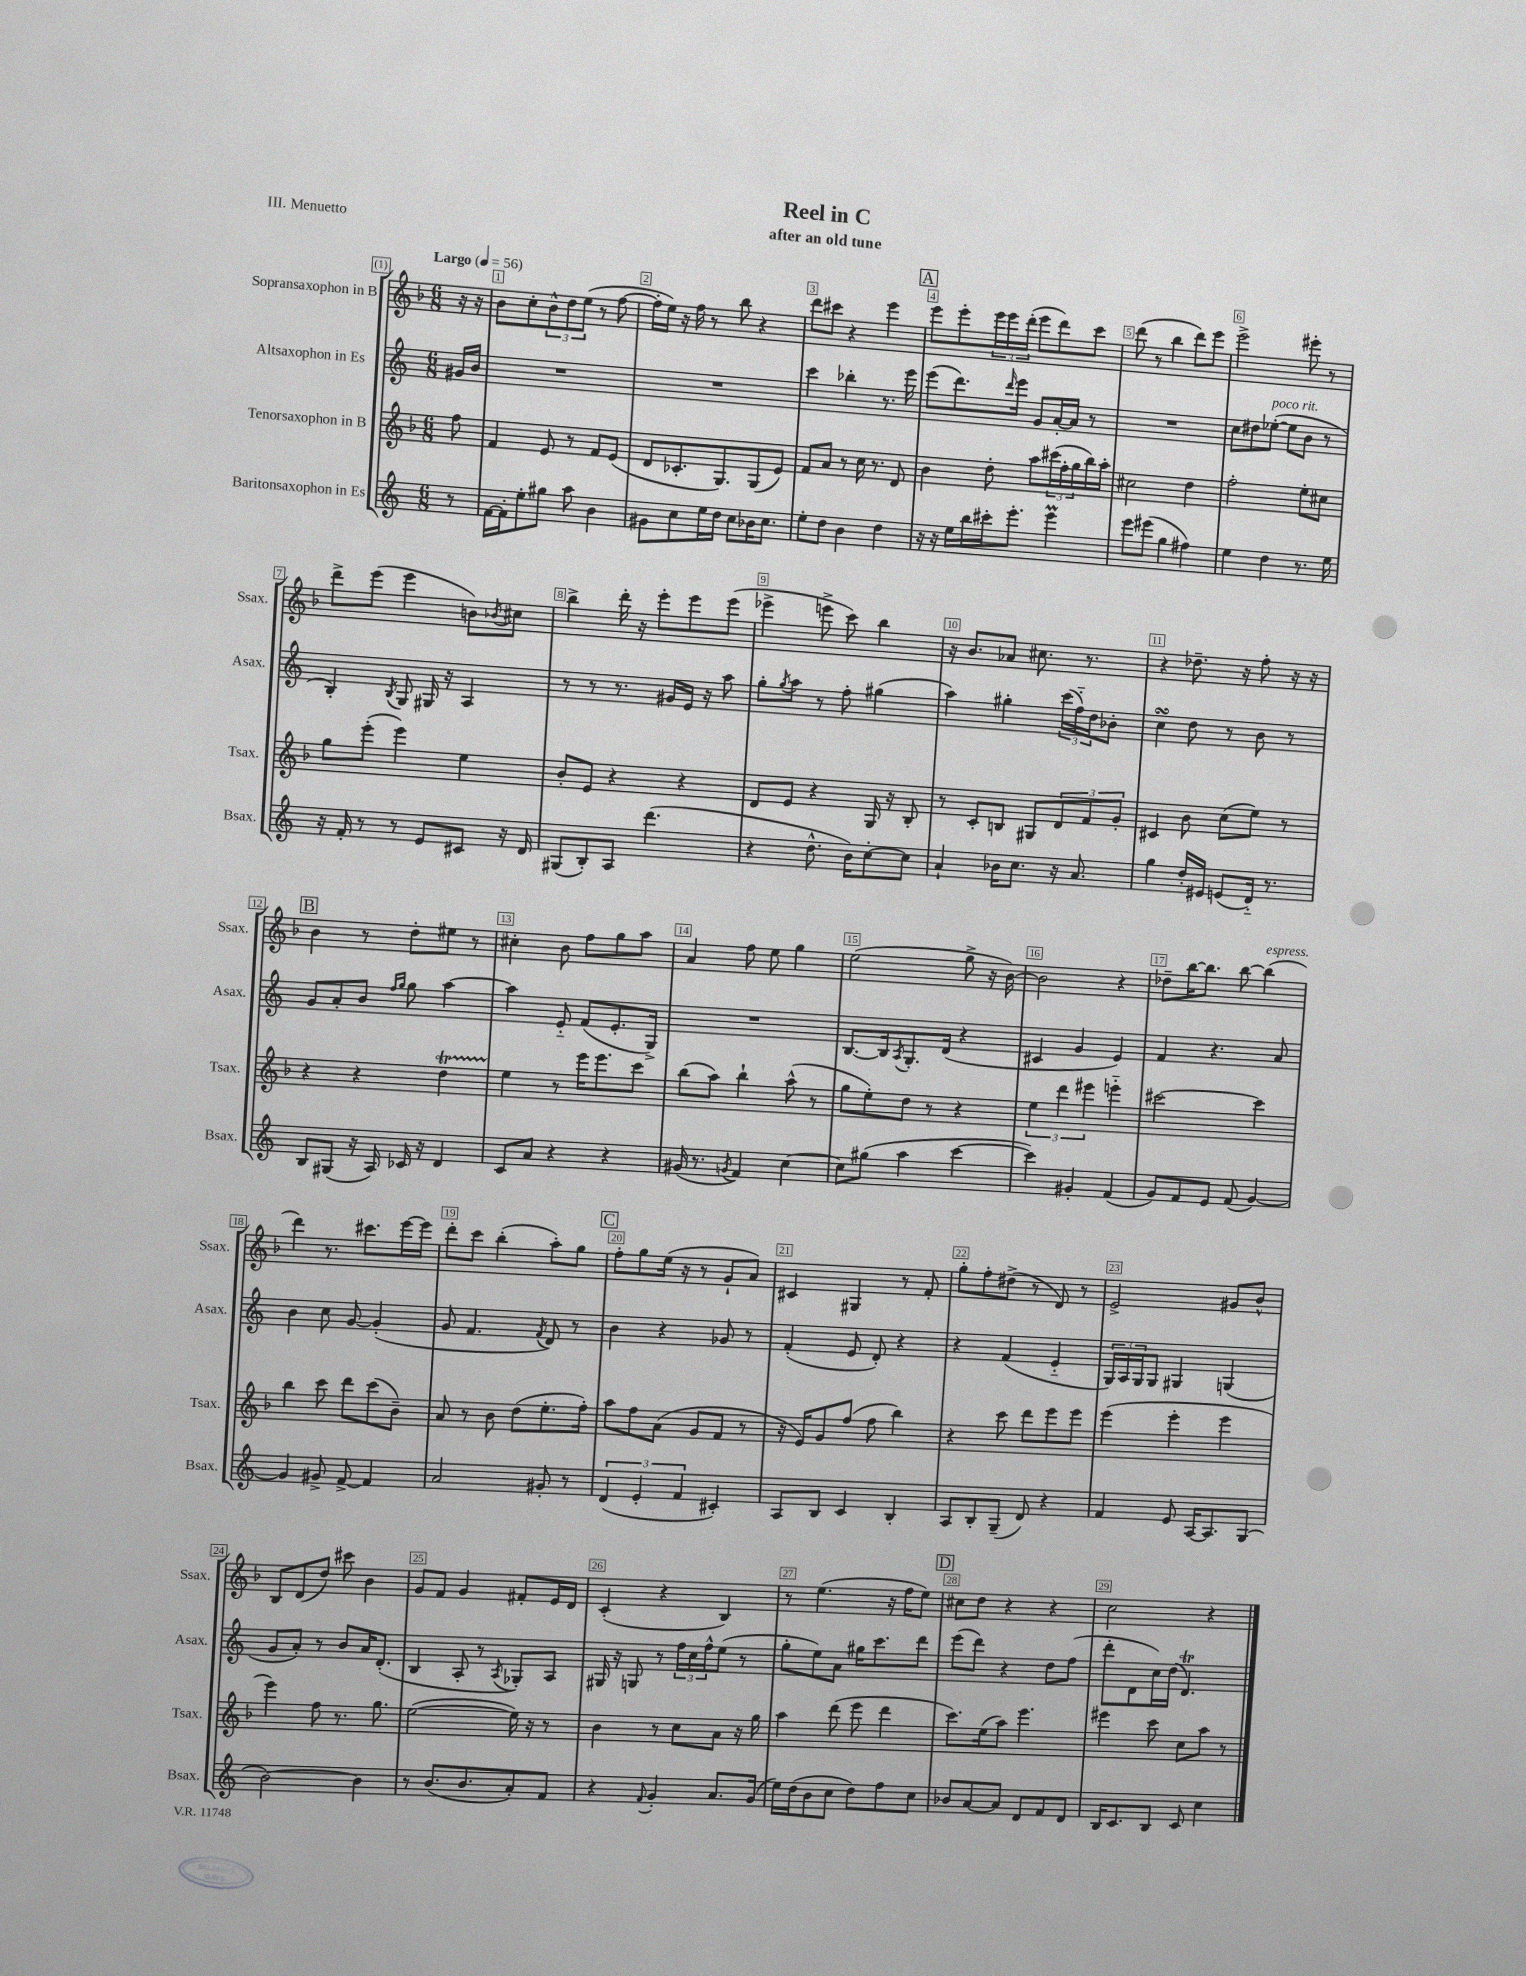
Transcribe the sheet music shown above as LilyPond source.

\header { title = "Reel in C" subtitle = "after an old tune" piece = "III. Menuetto" }
<<
\new StaffGroup <<
\new Staff = "s0" \with { instrumentName = "Sopransaxophon in B" shortInstrumentName = "Ssax." } {
    \clef treble \key f \major \numericTimeSignature \time 6/8 \partial 8 \tempo "Largo" 4 = 56
    r16 r16 |
    bes'8 c''8-. \tuplet 3/2 { bes'8-^ d''8 e''8( } r8 f''8~ |
    f''16-. e''16) r16 f''16 r8 bes''8 r4 |
    d'''8 cis'''8 r4 e'''4 |
    \mark \markup { \box "A" } e'''8 e'''8-. \tuplet 3/2 { e'''16 e'''16 d'''16-.( } e'''8 d'''8) c'''8 |
    d'''8( r8 bes''4 d'''8) e'''8 |
    e'''2-> eis'''8-. r8 |
    d'''8-> e'''8( e'''4 b'8) \acciaccatura { bes'8 } cis''8 |
    bes''4-> d'''16-. r16 e'''8-. e'''8 e'''8( |
    ees'''4-> e'''8-> c'''8) bes''4 |
    r16 bes'8. aes'8 cis''8. r8. |
    r4 des''8.-- r16 f''8-. r16 r16 |
    \mark \markup { \box "B" } bes'4 r8 d''8-. eis''8 r8 |
    cis''4-. bes'8 f''8 g''8 a''8 |
    a'4 f''8 e''8 g''4 |
    e''2( g''8-> r16 bes'16~) |
    bes'2 r4 |
    des''8-- bes''16~ bes''8. bes''8~ bes''4^\markup { \italic "espress." }( |
    d'''4) r8. cis'''8. e'''16~ e'''16 |
    d'''8-. c'''8 bes''4-.( a''8-.) g''8 |
    \mark \markup { \box "C" } f''8-. g''8 e''16( r16 r8 g'8-! a'8) |
    cis'4 gis4 r8 f'8-. |
    g''8-. f''8-. dis''8->( r8 d'8) r8 |
    e'2-> gis'8 bes'8-^ |
    bes8 d'8( d''8) cis'''8 bes'4 |
    g'8 f'8 g'4 fis'8-. e'16 d'16 |
    c'4-.( r4 bes4) |
    r8 e''4.( r16 f''16 e''8) |
    \mark \markup { \box "D" } cis''8 d''8 r4 r4 |
    c''2 r4 \bar "|." |
}
\new Staff = "s1" \with { instrumentName = "Altsaxophon in Es" shortInstrumentName = "Asax." } {
    \clef treble \key c \major \numericTimeSignature \time 6/8 \partial 8
    gis'16 b'16 |
    R2. |
    R2. |
    c'''4 bes''4-. r8. e'''16 |
    \mark \markup { \box "A" } e'''8( d'''8.) \grace { d'''16 } e'''16 g'8 a'16~-. a'16 r8 |
    R2. |
    c''8 dis''8 ees''8~-.^\markup { \italic "poco rit." }( ees''8 b'8 r8 |
    b4-.) \acciaccatura { b8 } g8 gis16 r16 a4 |
    r8 r8 r8. gis'16 e'16 r16 a''8 |
    g''8-. \acciaccatura { g''8 } a''8 r8 f''8-. gis''4( |
    a''4) gis''4-. \tuplet 3/2 { c'''16( f''16-_) d''16 } bes'8-. |
    c''4\turn d''8 r8 b'8 r8 |
    \mark \markup { \box "B" } g'8 a'8-. b'8 \grace { f''16 g''16 } g''8 a''4~ |
    a''4 e'8-_ f'8( e'8.-. g16->) |
    R2. |
    b8.~ b16 \acciaccatura { a8 } g8.-. d'16( r4 |
    cis'4 g'4 e'4) |
    f'4 r4. a'8 |
    b'4 c''8 g'8~ g'4-.( |
    g'8 f'4. \acciaccatura { f'8 } d'8) r8 |
    \mark \markup { \box "C" } b'4 r4 ges'8 r8 |
    f'4-.( e'8 d'8-.) r4 |
    r4 f'4( e'4-_ |
    \tuplet 3/2 { g16) a16 g16 } g8 gis4 g4( |
    g'8 a'8-.) r8 b'8 a'16 d'8.-.( |
    b4 a8-. r8 \acciaccatura { a8 } ges8-.) a8 |
    gis16 r16 g8 r8 \tuplet 3/2 { f''16 c''16 f''16-^ } e''8( r8 |
    g''8-. e''8) a'8 gis''16 c'''8. d'''8 |
    \mark \markup { \box "D" } e'''8( d'''8) r4 d''8 f''8( |
    d'''8-. d'8 c''16) d''16( d'4.\trill) \bar "|." |
}
\new Staff = "s2" \with { instrumentName = "Tenorsaxophon in B" shortInstrumentName = "Tsax." } {
    \clef treble \key f \major \numericTimeSignature \time 6/8 \partial 8
    f''8 |
    f'4 e'8 r8 f'8 e'8( |
    d'8 ces'8.-. g8.) g8( e'8) |
    f'8 a'8 r8 c''16 r8. d'8 |
    \mark \markup { \box "A" } bes'4 d''8-. a''8 \tuplet 3/2 { cis'''16( f''16-. g''16 } bes''16) a''16-. |
    cis''2 d''4 |
    f''2-. e''8-. cis''8 |
    g''8 e'''8-.( e'''4) e''4 |
    bes'8-. e'8 r4 r4 |
    d'8 e'8 r4 g16 r16 bes8-. |
    r8 c'8-. b8 gis8 \tuplet 3/2 { d'8 f'8 g'8-. } |
    cis'4 bes'8 c''8( e''8) r8 |
    \mark \markup { \box "B" } r4 r4 d''4\startTrillSpan |
    e''4\stopTrillSpan r8 e'''16 e'''8. c'''8 |
    bes''8( a''8) bes''4-! a''8-^( r8 |
    g''8 e''8-.) d''8 r8 r4 |
    \tuplet 3/2 { e''4 d'''4 eis'''4 } e'''4-_ |
    cis'''2~ cis'''4 |
    bes''4 c'''8 d'''8 c'''8( bes'8--) |
    a'8 r8 bes'8 d''8( e''8.-. f''16-.) |
    \mark \markup { \box "C" } a''8 f''8 a'8( g'8 f'8 r8 |
    r16 e'16) g'8 f''8( f''8 bes''4) |
    r4 c'''8 d'''8 e'''8 e'''8 |
    e'''4( e'''4-. e'''4 |
    e'''4) f''8 r8. g''8. |
    e''2~( e''16) r16 r8 |
    bes'4 r8 c''8 a'8 r16 g''16 |
    a''4 d'''8( e'''8 d'''4 |
    \mark \markup { \box "D" } c'''8.) e''16( a''8) e'''4. |
    eis'''4 c'''8 c''8 a''8 r8 \bar "|." |
}
\new Staff = "s3" \with { instrumentName = "Baritonsaxophon in Es" shortInstrumentName = "Bsax." } {
    \clef treble \key c \major \numericTimeSignature \time 6/8 \partial 8
    r8 |
    f'16~ f'16-. e''8-. gis''8 a''8 b'4 |
    gis'8 c''8 e''16 d''16 c''8 bes'16 c''8. |
    e''8-. d''8 b'4 d''4 |
    \mark \markup { \box "A" } r16 r16 e''16 b''16 cis'''16-. e'''8.-. e'''4\prall |
    e'''8 eis'''8( g''4 fis''4) |
    e''4 d''4 r8. e''16 |
    r16 f'16-. r8 r8 e'8 cis'8 r16 d'16 |
    gis8( b8-.) a8 d'''4.( |
    r4 d''8.-^ b'16) c''8~-. c''8 |
    a'4-! bes'16 c''8. r16 a'8. |
    g''4 d''16-. eis'16 e'8( d'16-_) r8. |
    \mark \markup { \box "B" } b8 gis8( r16 a16) ces'16 r16 d'4 |
    c'8 a'8 r4 r4 |
    gis'16( r8. \acciaccatura { g'8 } f'4) c''4~ |
    c''8 gis''8( a''4 c'''4~ |
    c'''4) gis'4-. f'4( |
    g'8) f'8 e'8 f'8( g'4~) |
    g'4 gis'8-> f'8~-> f'4 |
    a'2 gis'8-. r8 |
    \mark \markup { \box "C" } \tuplet 3/2 { d'4( e'4-. f'4 } cis'4-.) |
    a8 b8 c'4 b4-. |
    a8 b8-. g8--( d'8) r4 |
    f'4 e'8 a16~ a8. g8( |
    b'2~) b'4 |
    r8 b'8.( b'8. a'8-.) f'8 |
    r4 \appoggiatura { f'8 } g'4-. a'8. g'16( |
    e''16) d''16( b'8 c''8 d''8) f''8 c''8 |
    \mark \markup { \box "D" } bes'8 a'8~ a'8 d'8 f'8 d'8 |
    b16 c'8. b8 c'8 c''4 \bar "|." |
}
>>
>>
\layout { \context { \Score \override BarNumber.break-visibility = ##(#f #t #t) barNumberVisibility = #all-bar-numbers-visible \override BarNumber.stencil = #(make-stencil-boxer 0.1 0.3 ly:text-interface::print) } }
